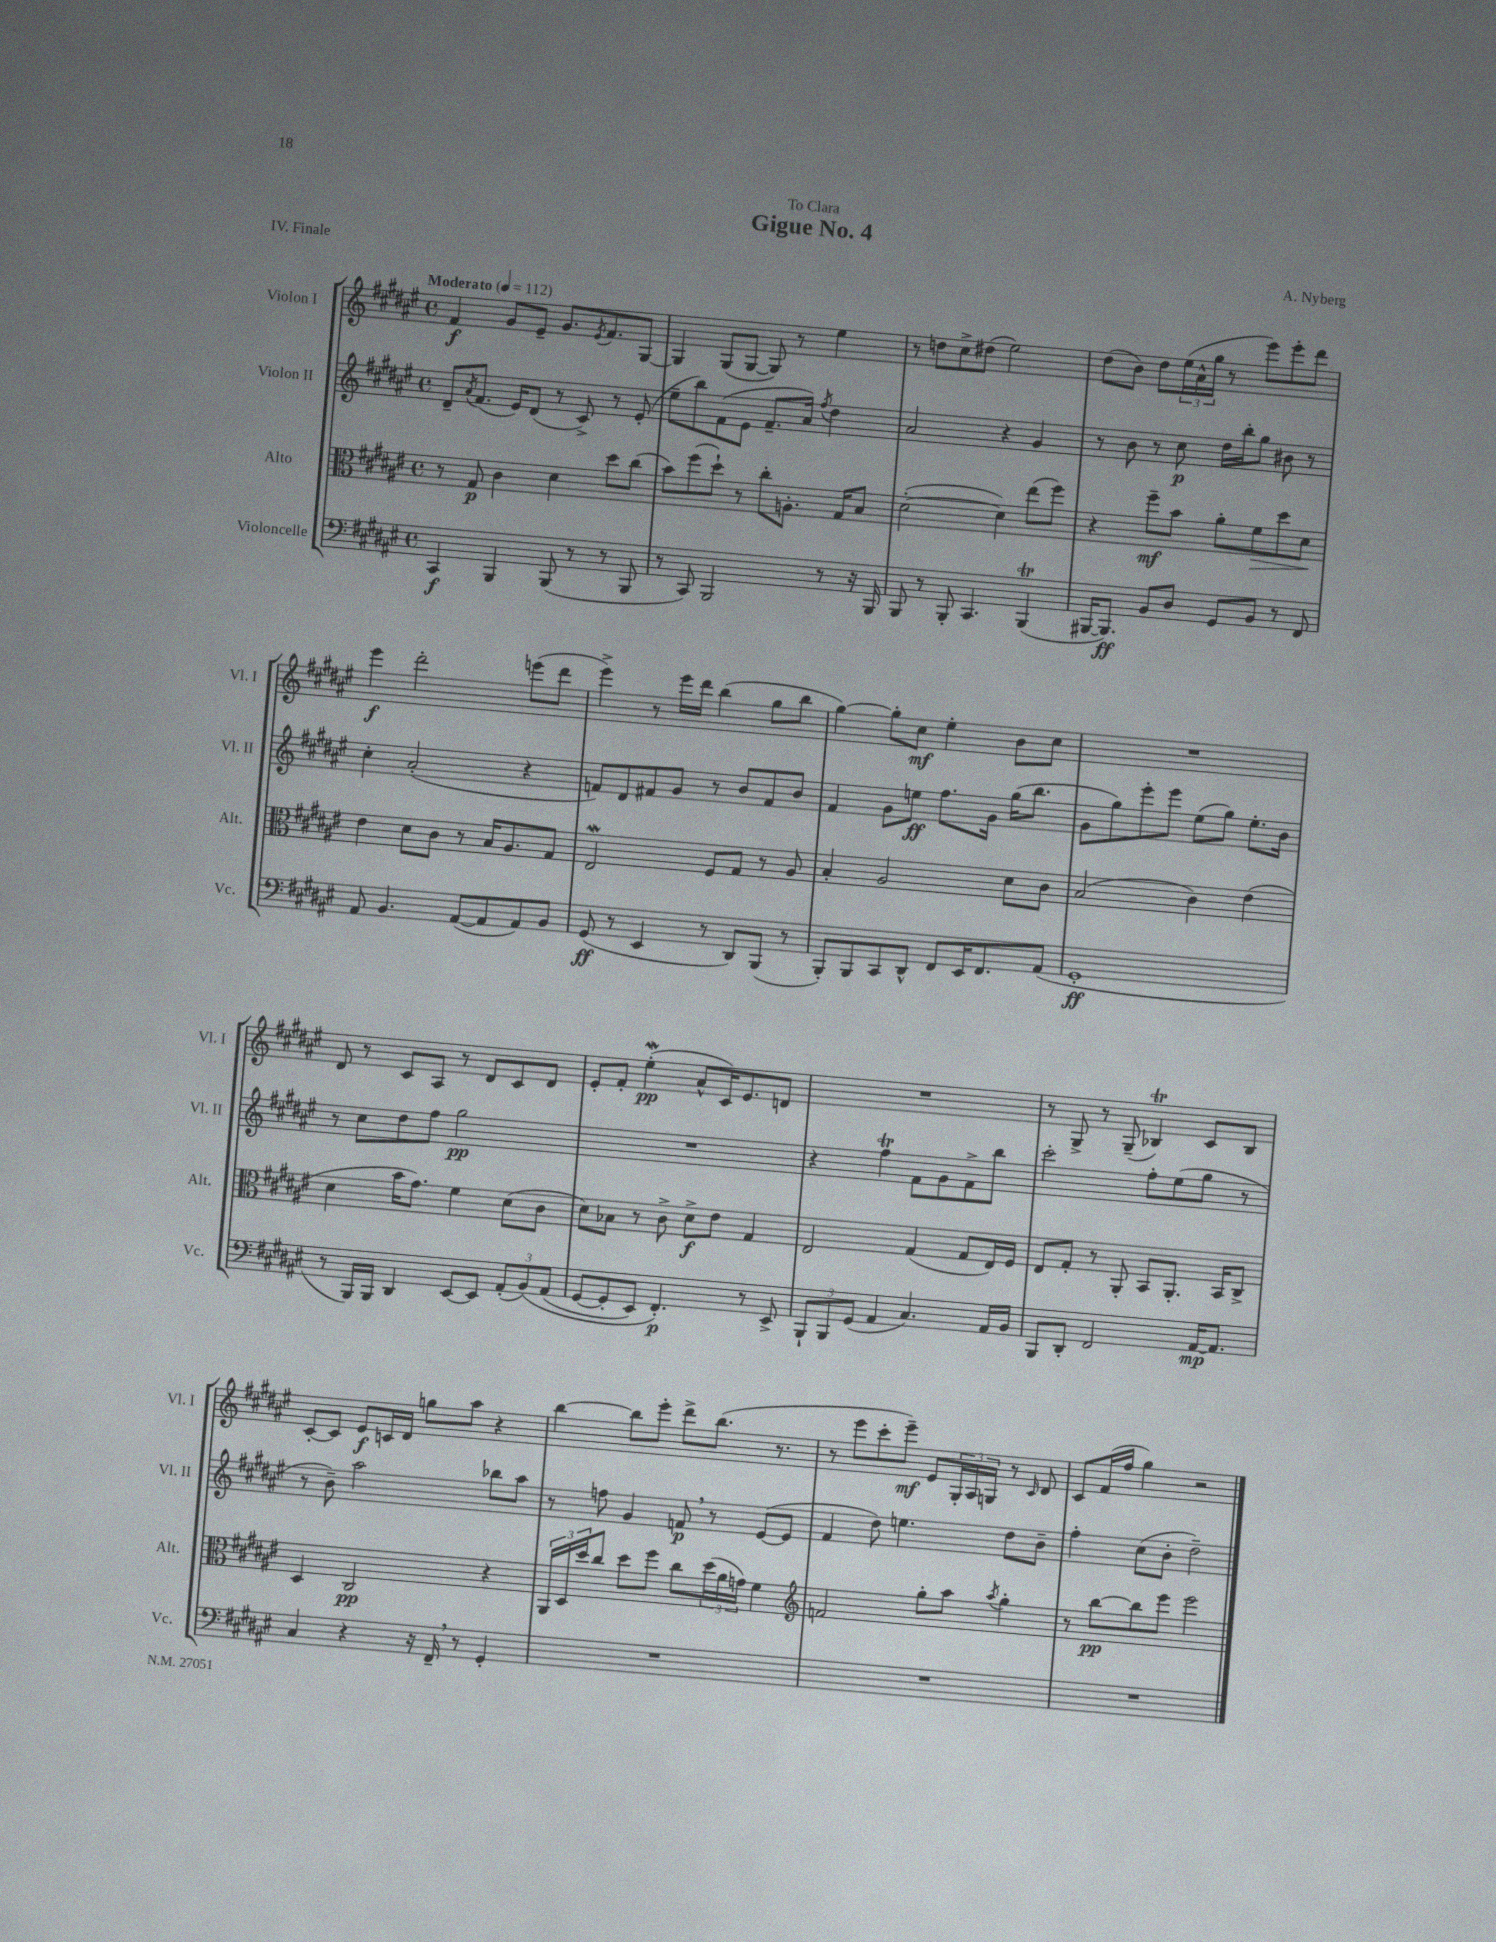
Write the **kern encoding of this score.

**kern	**dynam	**kern	**dynam	**kern	**dynam	**kern	**dynam
*part4	*part4	*part3	*part3	*part2	*part2	*part1	*part1
*staff4	*staff4	*staff3	*staff3	*staff2	*staff2	*staff1	*staff1
*I"Violoncelle	*	*I"Alto	*	*I"Violon II	*	*I"Violon I	*
*I'Vc.	*	*I'Alt.	*	*I'Vl. II	*	*I'Vl. I	*
*clefF4	*	*clefC3	*	*clefG2	*	*clefG2	*
*k[f#c#g#d#a#e#]	*	*k[f#c#g#d#a#e#]	*	*k[f#c#g#d#a#e#]	*	*k[f#c#g#d#a#e#]	*
*M4/4	*	*M4/4	*	*M4/4	*	*M4/4	*
*met(c)	*	*met(c)	*	*met(c)	*	*met(c)	*
*MM112	*	*MM112	*	*MM112	*	*MM112	*
=1	=1	=1	=1	=1	=1	=1	=1
!	!	!	!	!	!	!LO:TX:a:B:t=Moderato	!
4CC#/	f	8r	.	8d#~/L	.	4f#/	f
.	.	.	.	8qa#/	.	.	.
.	.	8G#/	p	(8.f#/J	.	.	.
4BBB/	.	4c#\	.	.	.	8g#/L	.
.	.	.	.	16e#/KL)	.	.	.
.	.	.	.	(8d#/J	.	8e#~/J	.
(8BBB/	.	4d#\	.	8r	.	8.g#/L	.
8r	.	.	.	8c#^/)	.	.	.
.	.	.	.	.	.	8qe#/	.
.	.	.	.	.	.	8.f#/	.
8r	.	8dd#\L	.	8r	.	.	.
8BBB/	.	(8cc#\J	.	(8e#'/	.	[8G#/J	.
=2	=2	=2	=2	=2	=2	=2	=2
8r	.	8b\L)	.	8ee#~\L	.	4G#/]	.
8CC#/)	.	(8ff#\	.	8bb\)	.	.	.
2BBB/	.	8dd#`\J)	.	(8f#\	.	(8G#/L	.
.	.	8r	.	8e#\J	.	[8G#/J	.
.	.	8cc#'\L	.	8.f#~/L	.	8G#/])	.
.	.	8.An'\J	.	.	.	8r	.
.	.	.	.	16a#/Jk)	.	.	.
.	.	.	.	8qff#/	.	.	.
8r	.	.	.	4dd#\	.	4ee#\	.
.	.	16G#/KL	.	.	.	.	.
16r	.	8B/J	.	.	.	.	.
16BBB/	.	.	.	.	.	.	.
=3	=3	=3	=3	=3	=3	=3	=3
8BBB/	.	([2d#'\	.	2a#/	.	8r	.
8r	.	.	.	.	.	8ddn\L	.
8BBB'/	.	.	.	.	.	8cc#^\	.
4.CC#/	.	.	.	.	.	(8dd#X\J	.
.	.	4d#\])	.	4r	.	2ee#\)	.
(4BBBT/	.	(8ee#\L	.	4g#/	.	.	.
.	.	8ff#\J)	.	.	.	.	.
=4	=4	=4	=4	=4	=4	=4	=4
[16BBB#X/KL	.	4r	.	8r	.	(8dd#\L	.
8.BBB#/J])	ff	.	.	.	.	.	.
.	.	.	.	8b\	.	8b\J)	.
8BB/L	.	8ff#~\L	mf	8r	.	8dd#\L	.
8D#/J	.	8b\J	.	8cc#\	p	(24ee#\L	.
.	.	.	.	.	.	24a#^^\	.
.	.	.	.	.	.	24gg#\JJ	.
8GG#/L	.	8a#'\L	.	16dd#\LL	.	8r	.
.	.	.	.	16bb'\J	.	.	.
!	!	!	!LO:HP:b	!	!	!	!
8BB/J	.	8f#\	>	8gg#\J	.	8eee#\L)	.
8r	.	8dd#\	.	8b#X\	.	8eee#'\	.
8FF#/	.	8d#\J	.	8r	.	8ddd#\J	.
.	.	.	]	.	.	.	.
!!LO:LB:g=z
=5	=5	=5	=5	=5	=5	=5	=5
8AA#/	.	4e#\	.	4cc#'\	.	4eee#\	f
4.BB/	.	.	.	.	.	.	.
.	.	8d#\L	.	(2a#'/	.	2ddd#'\	.
.	.	8c#\J	.	.	.	.	.
([8AA#/L	.	8r	.	.	.	.	.
8AA#/]	.	16B/KL	.	.	.	.	.
.	.	8.A#/	.	.	.	.	.
8AA#/)	.	.	.	4r	.	(8eeen\L	.
8BB/J	.	8G#/J	.	.	.	8ddd#\J	.
=6	=6	=6	=6	=6	=6	=6	=6
(8GG#/	ff	2E#W/	.	8fn/L)	.	4eee#^\)	.
8r	.	.	.	8d#/	.	.	.
4EE#/	.	.	.	8f#X/	.	8r	.
.	.	.	.	8g#/J	.	16eee#\LL	.
.	.	.	.	.	.	16ddd#\JJ	.
8r	.	8F#/L	.	8r	.	(4bb\	.
8DD#/L)	.	8G#/J	.	8b/L	.	.	.
(8BBB/J	.	8r	.	8f#/	.	8gg#\L	.
8r	.	8A#/	.	8b/J	.	8bb\J	.
=7	=7	=7	=7	=7	=7	=7	=7
8BBB'/L)	.	4B'/	.	4f#/	.	[4gg#\)	.
8BBB/	.	.	.	.	.	.	.
8CC#/	.	2A#/	.	8g#\L	.	8gg#'\L]	.
8DD#^^/J	.	.	.	8een\J	ff	8cc#\J	mf
8FF#/L	.	.	.	8.ff#\L	.	4ee#'\	.
16EE#/K	.	.	.	.	.	.	.
8.FF#/	.	.	.	16g#\Jk	.	.	.
.	.	8d#\L	.	(16gg#\KL	.	8b\L	.
.	.	.	.	8.bb\J	.	.	.
(8AA#/J	.	8c#\J	.	.	.	8cc#\J	.
=8	=8	=8	=8	=8	=8	=8	=8
1GG#'	ff	(2B/	.	8g#\L	.	1r	.
.	.	.	.	8gg#\)	.	.	.
.	.	.	.	8eee#'\	.	.	.
.	.	.	.	8eee#\J	.	.	.
.	.	4c#\)	.	(8ee#\L	.	.	.
.	.	.	.	8gg#\J)	.	.	.
.	.	(4e#\	.	8.ee#'\L	.	.	.
.	.	.	.	16b\Jk	.	.	.
!!LO:LB:g=z
=9	=9	=9	=9	=9	=9	=9	=9
8r	.	4d#\	.	8r	.	8d#/	.
16BBB/LL)	.	.	.	8cc#\L	.	8r	.
16BBB/JJ	.	.	.	.	.	.	.
4DD#/	.	16b\KL	.	8dd#\	.	8c#/L	.
.	.	8.g#\J)	.	.	.	.	.
.	.	.	.	8ff#\J	.	8A#/J	.
[8EE#/L	.	4f#\	.	2gg#\	pp	8r	.
8EE#/J]	.	.	.	.	.	8d#/L	.
(12AA#'/L	.	(8d#\L	.	.	.	8c#/	.
(12BB/)	.	.	.	.	.	.	.
.	.	8c#\J	.	.	.	8d#/J	.
(12AA#/J	.	.	.	.	.	.	.
=10	=10	=10	=10	=10	=10	=10	=10
[8GG#/L	.	8d#\L)	.	1r	.	8e#'/L	.
8GG#'/]	.	8B-X\J	.	.	.	8f#'/J	.
8EE#/J)	.	8r	.	.	.	(4ee#W'\	pp
4.FF#'/)	p	8c#^\	.	.	.	.	.
.	.	8d#^\L	f	.	.	8a#^^/L	.
.	.	8e#\J	.	.	.	16c#/K)	.
.	.	.	.	.	.	8.e#/	.
8r	.	4G#/	.	.	.	.	.
8EE#^/	.	.	.	.	.	8dn/J	.
=11	=11	=11	=11	=11	=11	=11	=11
12BBB`/L	.	2E#/	.	4r	.	1r	.
12BBB/	.	.	.	.	.	.	.
(12GG#/J	.	.	.	.	.	.	.
4AA#/	.	.	.	4ff#T\	.	.	.
4.C#/)	.	(4G#/	.	8f#\L	.	.	.
.	.	.	.	8g#\	.	.	.
.	.	8G#/L	.	8f#^\	.	.	.
16AA#/LL	.	16E#/L)	.	8bb\J	.	.	.
16BB/JJ	.	16F#/JJ	.	.	.	.	.
=12	=12	=12	=12	=12	=12	=12	=12
8BBB/L	.	8E#/L	.	2ccc#'\	.	8r	.
8DD#'/J	.	8G#'/J	.	.	.	8G#^/	.
2FF#/	.	8r	.	.	.	8r	.
.	.	8AA#'/	.	.	.	(8G#~/	.
.	.	8BB/L	.	8ff#'\L	.	4B-XT/)	.
.	.	8.AA#'/J	.	(8ee#\	.	.	.
[16AA#/KL	mp	.	.	8gg#\J	.	8c#/L	.
8.AA#/J]	.	16BB/KL	.	.	.	.	.
.	.	8C#^/J	.	8r	.	8B-/J	.
!!LO:LB:g=z
=13	=13	=13	=13	=13	=13	=13	=13
4C#/	.	4D#/	.	8r	.	[8c#'/L	.
.	.	.	.	8b~\)	.	8c#/J]	.
4r	.	2C#/	pp	2aa#\	.	8e#/L	f
.	.	.	.	.	.	16cn/L	.
.	.	.	.	.	.	16d#/JJ	.
16r	.	.	.	.	.	8ggn\L	.
16FF#~,/	.	.	.	.	.	.	.
8r	.	.	.	.	.	8aa#\J	.
4GG#'/	.	4r	.	8bb-X\L	.	4r	.
.	.	.	.	8aa#\J	.	.	.
=14	=14	=14	=14	=14	=14	=14	=14
1r	.	24AA#/LL	.	8r	.	[4bb\	.
.	.	24D#/	.	.	.	.	.
.	.	24dd#/J	.	.	.	.	.
.	.	8cc#/J	.	8ffn\	.	.	.
.	.	8dd#\L	.	4g#/	.	8bb\L]	.
.	.	8ff#\J	.	.	.	8eee#'\J	.
.	.	8cc#\L	.	8fn,/	p	8ddd#^\L	.
.	.	(24dd#\L	.	8r	.	(8.bb\J	.
.	.	24a#\	.	.	.	.	.
.	.	24gn\JJ)	.	.	.	.	.
.	.	4f#\	.	([8e#/L	.	.	.
.	.	.	.	.	.	8.r	.
.	.	.	.	8e#/J]	.	.	.
=15	=15	=15	=15	=15	=15	=15	=15
*	*	*clefG2	*	*	*	*	*
1r	.	2fn/	.	4f#/	.	8r	.
.	.	.	.	.	.	8eee#\L	.
.	.	.	.	8dd#\)	.	8ccc#'\	.
.	.	.	.	4.een\	.	8eee#~\J)	mf
.	.	8gg#'\L	.	.	.	8e#/L	.
.	.	8aa#\J	.	.	.	24G#'/L	.
.	.	.	.	.	.	24A#/	.
.	.	.	.	.	.	24Gn/JJ	.
.	.	8qaa#/	.	.	.	.	.
.	.	4gg#'\	.	8dd#\L	.	8r	.
.	.	.	.	.	.	16qqc#/	.
.	.	.	.	8b~\J	.	8d#/	.
=16	=16	=16	=16	=16	=16	=16	=16
1r	.	8r	.	4ff#'\	.	8c#/L	.
.	.	[8bb\L	pp	.	.	(16f#/L	.
.	.	.	.	.	.	16ff#/JJ	.
.	.	8bb\]	.	(8cc#\L	.	4gg#\)	.
.	.	8eee#\J	.	8b'\J	.	.	.
.	.	2eee#\	.	2dd#~\)	.	2r	.
==	==	==	==	==	==	==	==
*-	*-	*-	*-	*-	*-	*-	*-
